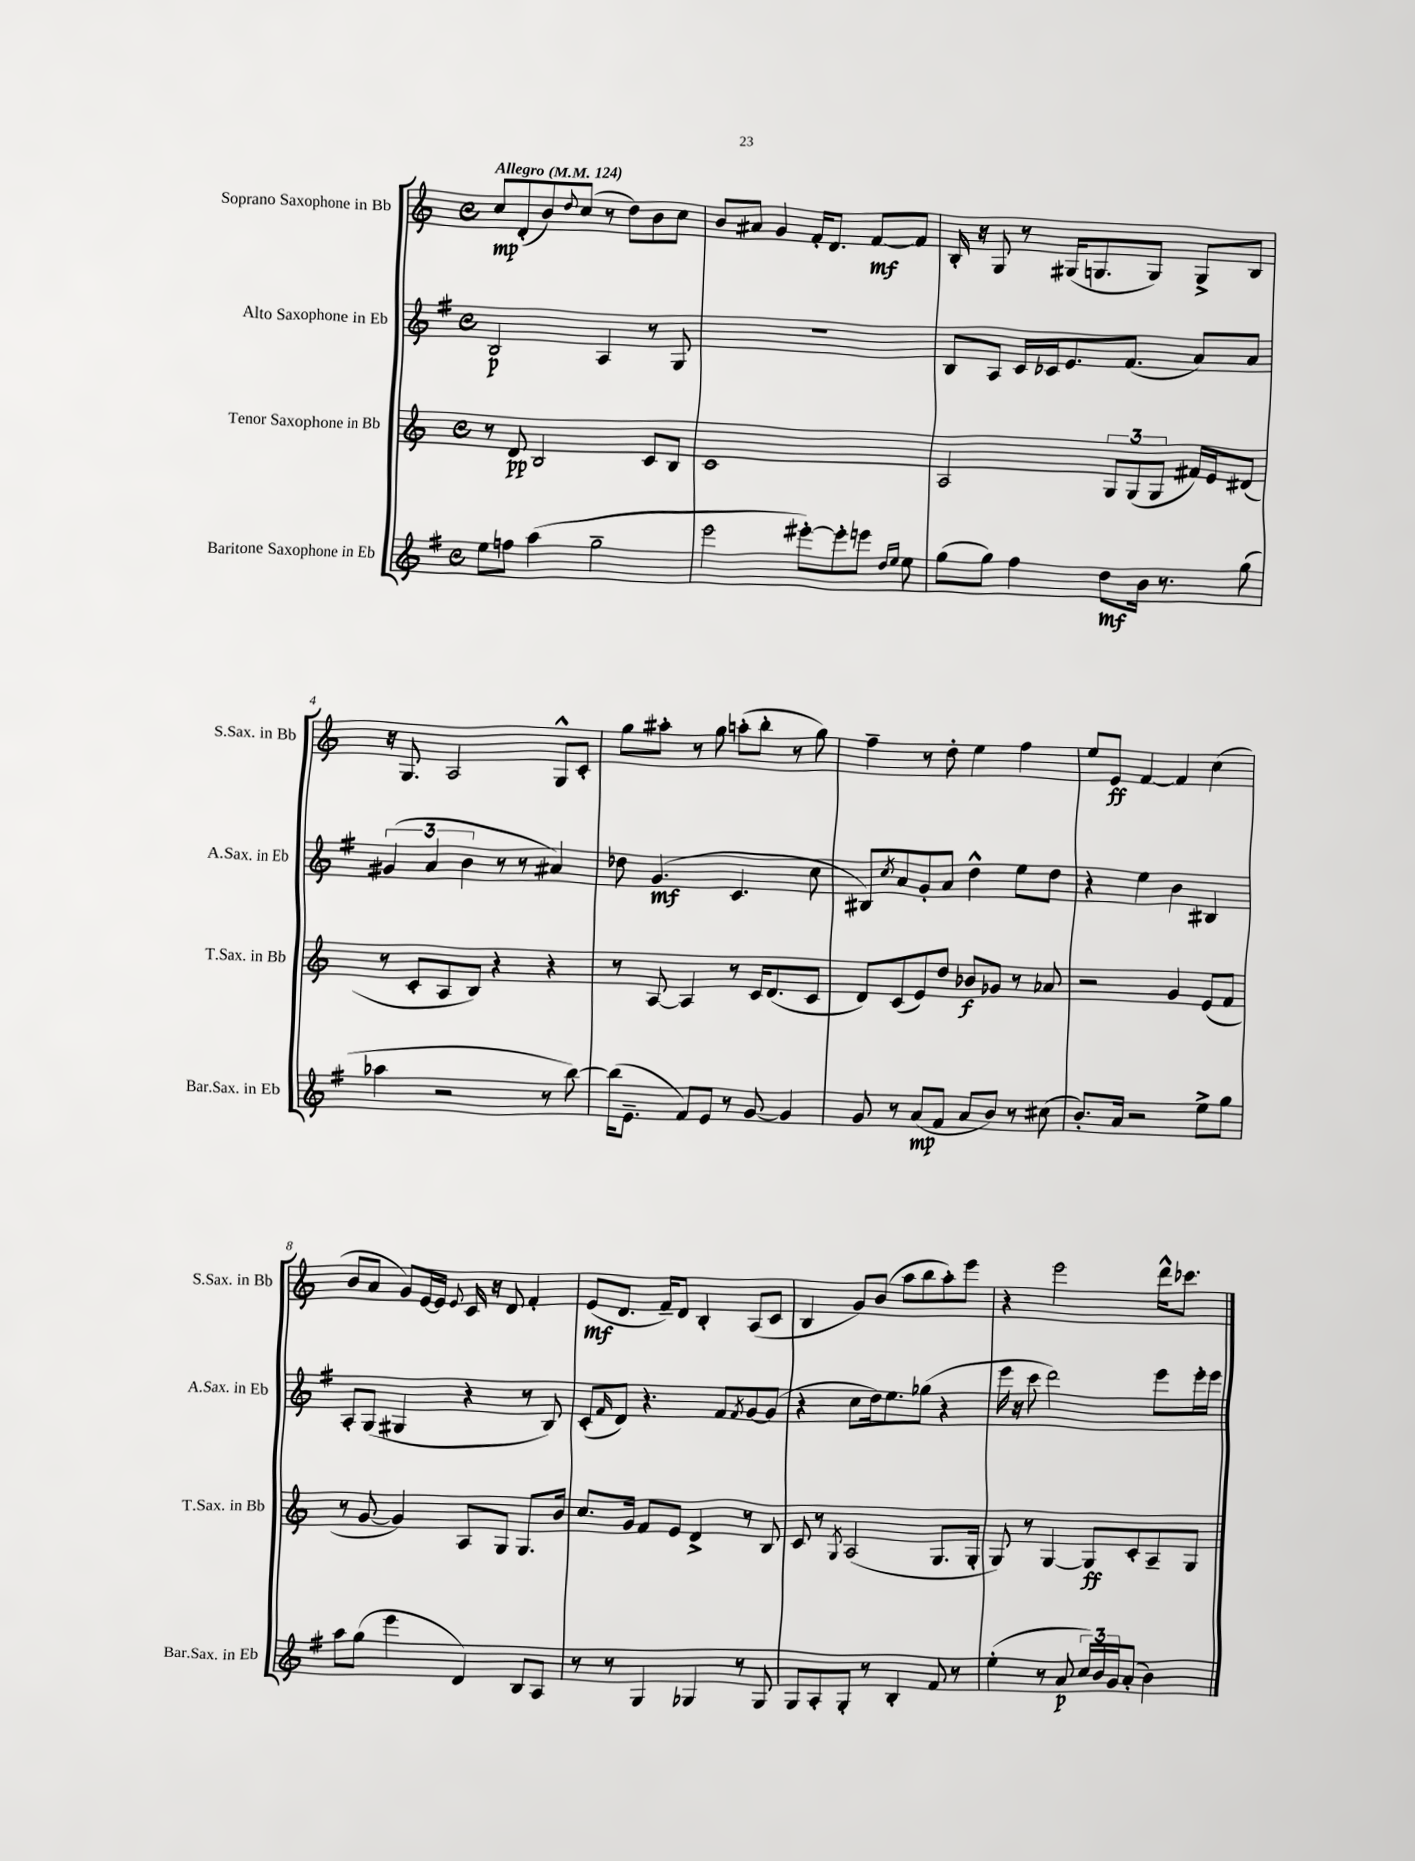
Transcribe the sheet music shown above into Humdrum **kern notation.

**kern	**dynam	**kern	**dynam	**kern	**dynam	**kern	**dynam
*part4	*part4	*part3	*part3	*part2	*part2	*part1	*part1
*staff4	*staff4	*staff3	*staff3	*staff2	*staff2	*staff1	*staff1
*I"Baritone Saxophone in Eb	*	*I"Tenor Saxophone in Bb	*	*I"Alto Saxophone in Eb	*	*I"Soprano Saxophone in Bb	*
*I'Bar.Sax. in Eb	*	*I'T.Sax. in Bb	*	*I'A.Sax. in Eb	*	*I'S.Sax. in Bb	*
*clefG2	*	*clefG2	*	*clefG2	*	*clefG2	*
*k[f#]	*	*k[]	*	*k[f#]	*	*k[]	*
*M4/4	*	*M4/4	*	*M4/4	*	*M4/4	*
*met(c)	*	*met(c)	*	*met(c)	*	*met(c)	*
*MM124	*	*MM124	*	*MM124	*	*MM124	*
=1	=1	=1	=1	=1	=1	=1	=1
!	!	!	!	!	!	!LO:TX:a:B:t=Allegro	!
8ee\L	.	8r	.	2B/	p	8cc/L	mp
8ffn\J	.	8d/	pp	.	.	(8d'/	.
(4aa\	.	2B/	.	.	.	8b/)	.
.	.	.	.	.	.	8qqdd/	.
.	.	.	.	.	.	(8cc/J	.
2gg~\	.	.	.	4A/	.	8r	.
.	.	.	.	.	.	8dd\L)	.
.	.	8c/L	.	8r	.	8b\	.
.	.	8B/J	.	8G/	.	8cc\J	.
=2	=2	=2	=2	=2	=2	=2	=2
2eee\	.	1c	.	1r	.	8b/L	.
.	.	.	.	.	.	8a#X/J	.
.	.	.	.	.	.	4g/	.
[8eee#X'\L)	.	.	.	.	.	16f'/KL	.
.	.	.	.	.	.	8.d/J	.
8eee#'\]	.	.	.	.	.	.	.
8eeen\J	.	.	.	.	.	[8f/L	mf
16qqdd/LL	.	.	.	.	.	.	.
16qqee/JJ	.	.	.	.	.	.	.
8ee\	.	.	.	.	.	8f/J]	.
=3	=3	=3	=3	=3	=3	=3	=3
(8gg\L	.	2A/	.	8B/L	.	16B'/	.
.	.	.	.	.	.	16r	.
8gg\J)	.	.	.	8A/J	.	8G/	.
4ff#\	.	.	.	16c/LL	.	8r	.
.	.	.	.	16c-X/J	.	.	.
.	.	.	.	8.e/	.	(16G#X/KL	.
.	.	.	.	.	.	8.Gn/	.
8dd\L	mf	12G/L	.	.	.	.	.
.	.	.	.	(8.f#/J	.	.	.
.	.	(12G/	.	.	.	.	.
16b\Jk	.	.	.	.	.	8G/J)	.
.	.	12G/J	.	.	.	.	.
8.r	.	.	.	.	.	.	.
.	.	16f#X/LL)	.	8a/L)	.	8G^/L	.
.	.	16e/J	.	.	.	.	.
(8gg\	.	(8d#X/J	.	8a/J	.	8B/J	.
!!LO:LB:g=z
=4	=4	=4	=4	=4	=4	=4	=4
4aa-X\	.	8r	.	(6g#X/	.	16r	.
.	.	.	.	.	.	8.G/	.
.	.	8c'/L	.	.	.	.	.
.	.	.	.	6a/	.	.	.
2r	.	8A/	.	.	.	2A/	.
.	.	.	.	6b\	.	.	.
.	.	8B/J)	.	.	.	.	.
.	.	4r	.	8r	.	.	.
.	.	.	.	8r	.	.	.
8r	.	4r	.	4a#X/)	.	8G^^/L	.
[8bb\)	.	.	.	.	.	8c'/J	.
=5	=5	=5	=5	=5	=5	=5	=5
(16bb\KL]	.	8r	.	8dd-X\	.	8gg\L	.
8.e~\J	.	.	.	.	.	.	.
.	.	[8A/	.	(4.g/	mf	8aa#X'\J	.
8f#/L)	.	4A/]	.	.	.	8r	.
8e/J	.	.	.	.	.	8gg\	.
8r	.	8r	.	4.c/	.	(8aan'\L	.
[8g/	.	16c/KL	.	.	.	8bb'\J	.
.	.	(8.d/	.	.	.	.	.
4g/]	.	.	.	.	.	8r	.
.	.	8c/J	.	8cc\	.	8gg\)	.
=6	=6	=6	=6	=6	=6	=6	=6
8g/	.	8d/L)	.	8B#X/L)	.	4ff~\	.
.	.	.	.	8qcc/	.	.	.
8r	.	(8c/	.	8a/	.	.	.
(8a/L	mp	8e/)	.	8g'/	.	8r	.
8f#/J	.	8dd/J	.	8a/J	.	8dd'\	.
8a/L	.	8b-X/L	f	4dd^^\	.	4ee\	.
8b/J)	.	8g-X/J	.	.	.	.	.
8r	.	8r	.	8ee\L	.	4ff\	.
(8cc#X\	.	8a-X/	.	8dd\J	.	.	.
=7	=7	=7	=7	=7	=7	=7	=7
8.b'/L)	.	2r	.	4r	.	8ee/L	.
.	.	.	.	.	.	8e/J	ff
16a/Jk	.	.	.	.	.	.	.
2r	.	.	.	4ee\	.	[4f/	.
.	.	4g/	.	4b\	.	4f/]	.
8ee^\L	.	(8e/L	.	4B#X/	.	(4cc\	.
8gg\J	.	8f/J	.	.	.	.	.
!!LO:LB:g=z
=8	=8	=8	=8	=8	=8	=8	=8
8aa\L	.	8r	.	8A'/L	.	8b/L	.
(8gg\J	.	[8g/	.	(8G/J	.	8a/J	.
4eee\	.	4g/])	.	4G#X/	.	8g/L)	.
.	.	.	.	.	.	[16e/L	.
.	.	.	.	.	.	16e/JJ]	.
.	.	.	.	.	.	8qqe/	.
4d/)	.	8A/L	.	4r	.	16c/	.
.	.	.	.	.	.	16r	.
.	.	8G/J	.	.	.	8d/	.
8B/L	.	8.G/L	.	8r	.	4f'/	.
8A/J	.	.	.	8B/)	.	.	.
.	.	16b/Jk	.	.	.	.	.
=9	=9	=9	=9	=9	=9	=9	=9
8r	.	8.cc/L	.	(8c'/L	.	(8e/L	mf
.	.	.	.	16qqf#/	.	.	.
8r	.	.	.	8d/J)	.	8.d/J	.
.	.	16g/Jk	.	.	.	.	.
4G/	.	8f/L	.	4.r	.	.	.
.	.	.	.	.	.	16f~/KL)	.
.	.	8e/J	.	.	.	8d/J	.
4G-X/	.	4d^/	.	.	.	4B'/	.
.	.	.	.	8f#/L	.	.	.
.	.	.	.	8qf#/	.	.	.
8r	.	8r	.	[8g/	.	(8A/L	.
8G-/	.	8B/	.	(8g/J]	.	8c/J	.
=10	=10	=10	=10	=10	=10	=10	=10
8G/L	.	8c/	.	4r	.	4B/	.
8A'/	.	8r	.	.	.	.	.
.	.	8qG/	.	.	.	.	.
8G'/J	.	(2A/	.	8cc\L	.	8g/L)	.
8r	.	.	.	16dd\k)	.	(8b/J	.
.	.	.	.	8.ee\	.	.	.
4B'/	.	.	.	.	.	8aa\L	.
.	.	.	.	(8gg-X\J	.	8bb\	.
8f#/	.	8.G/L	.	4r	.	8aa'\)	.
8r	.	.	.	.	.	8eee\J	.
.	.	16G'/Jk	.	.	.	.	.
=11	=11	=11	=11	=11	=11	=11	=11
(4ee'\	.	8G/)	.	16eee\	.	4r	.
.	.	.	.	16r	.	.	.
.	.	8r	.	8ccc\	.	.	.
8r	.	[4G/	.	2ddd\)	.	2eee\	.
8a/	p	.	.	.	.	.	.
24cc/LL)	.	8G/L]	ff	.	.	.	.
24b/	.	.	.	.	.	.	.
24g/J	.	.	.	.	.	.	.
(8a'/J	.	8c'/	.	.	.	.	.
4b\)	.	8A~/	.	8eee\L	.	16ddd^^\KL	.
.	.	.	.	.	.	8.ccc-X\J	.
.	.	8G/J	.	16eee'\L	.	.	.
.	.	.	.	16eee\JJ	.	.	.
==	==	==	==	==	==	==	==
*-	*-	*-	*-	*-	*-	*-	*-
